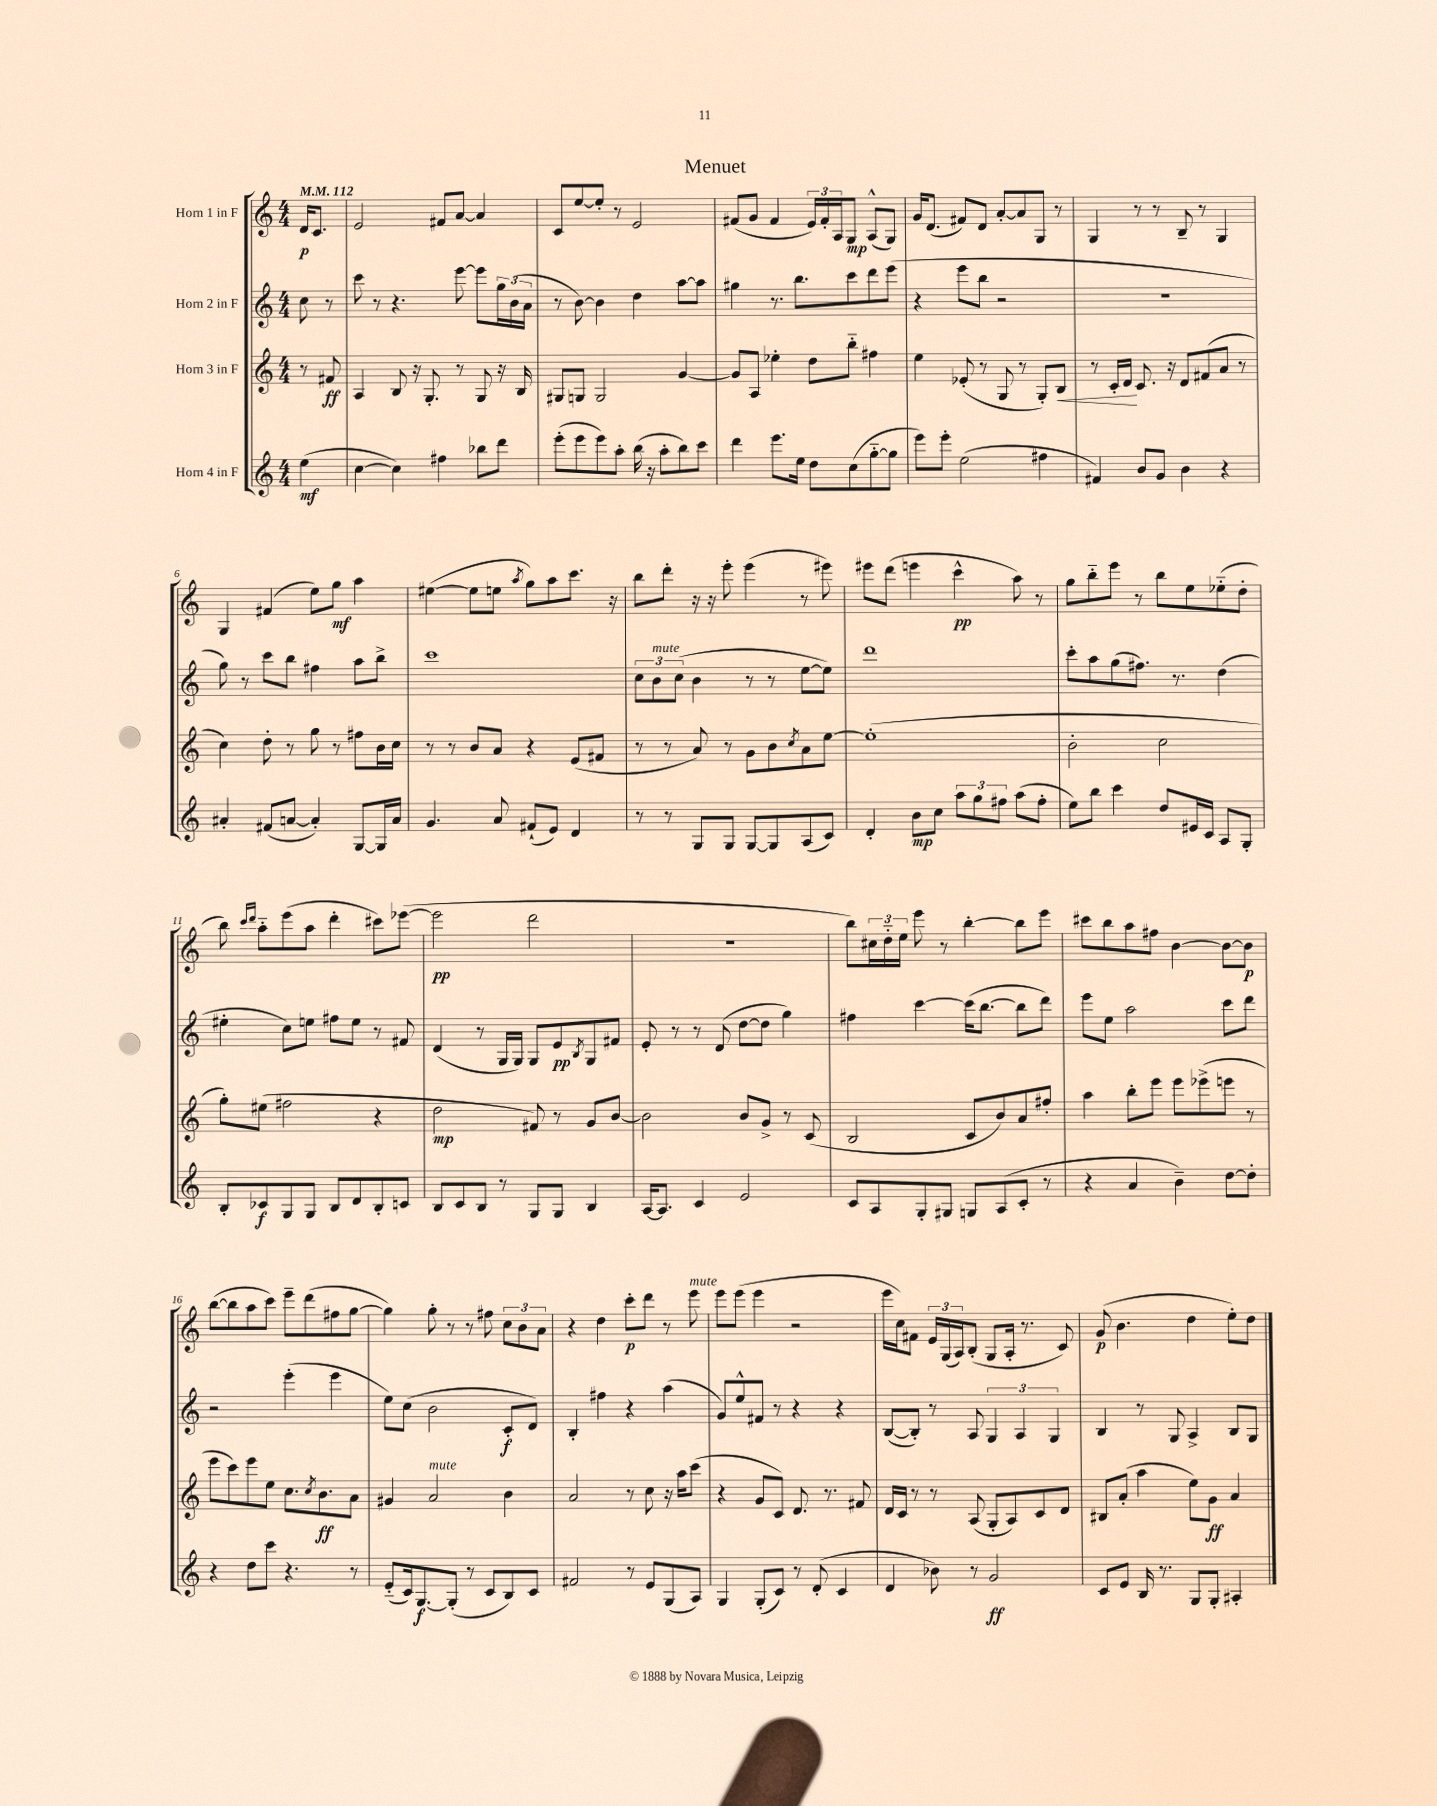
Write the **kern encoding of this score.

**kern	**kern	**kern	**kern
*staff4	*staff3	*staff2	*staff1
*clefG2	*clefG2	*clefG2	*clefG2
*k[]	*k[]	*k[]	*k[]
*M4/4	*M4/4	*M4/4	*M4/4
*MM112	*MM112	*MM112	*MM112
(4ee	8r	8cc	16d
.	.	.	8.c
.	8f#	8r	.
=	=	=	=
[4cc	4A	8ccc	2e
.	.	8r	.
4cc])	8B	4.r	.
.	16r	.	.
.	8.G'	.	.
4ff#	.	.	8f#
.	8r	[8eee	[8a
8bb-	8G	8eee]	4a]
8ddd	16r	24gg	.
.	.	(24b	.
.	16B	.	.
.	.	24a	.
=	=	=	=
(8eee'	8G#	8r	8c
8eee	8G	[8b)	[8ee
8eee)	2G	4b]	8ee']
8aa'	.	.	8r
(16bb	.	4dd	2e
16r	.	.	.
8aa'	.	.	.
8bb)	[4g	[8aa	.
8ccc	.	8aa]	.
=	=	=	=
4ddd	8g]	4gg#	(8f#
.	8A	.	8g
8.eee	4ee-'	8.r	4f#
16ee	.	8.bb	.
8dd	8dd	.	24e)
.	.	.	24f#'
.	.	.	24A
(8cc	8bb'~	8ccc	8G
[8gg'~	4ff#	8ddd	(8A^^
8gg]	.	(8eee	8G)
=	=	=	=
8eee)	4ee	4r	16g
.	.	.	(8.d
8eee'	.	.	.
(2ee	(8e-'	8eee	8f#)
.	8r	8bb	8d
.	8G	2r	[8a'
.	8r	.	8a]
4ff#	8G')	.	8G
.	8B	.	8r
=	=	=	=
4f#)	8r	1r	4G
.	16c'	.	.
.	16d	.	.
8b	8.c	.	8r
8g	.	.	8r
.	16r	.	.
4b	8d	.	8B~
.	(8f#	.	8r
4r	8a	.	4G
.	8r	.	.
=	=	=	=
4a#'	4cc)	8gg)	4G
.	.	8r	.
(8f#	8dd'	8ccc	(4f#
[8a	8r	8bb	.
4a'])	8gg	4ff#	8ee)
.	8r	.	8gg
[8G	8ff#	8aa	4aa
16G]	16b	8bb^	.
16a	16cc	.	.
=	=	=	=
4.g	8r	1ccc	([4ee#
.	8r	.	.
.	8b	.	8ee#]
8a	8a	.	8ee
.	.	.	8qaa
(8f#`	4r	.	8gg)
8e)	.	.	8aa
4d	(8e	.	8.ccc
.	8f#	.	.
.	.	.	16r
=	=	=	=
8r	8r	12cc	8bb
.	.	12b	.
8r	8r	.	8ddd'
.	.	(12cc	.
8G	8a)	4b	16r
.	.	.	16r
8G	8r	.	8eee'
[8G	8g	8r	(4eee
8G]	8b	8r	.
.	8qcc	.	.
(8A	8a	[8ee	8r
8c)	[8ee	8ee])	8eee#)
=	=	=	=
4d'	(1ee']	1ddd	8eee#
.	.	.	(8ddd
8b	.	.	4eee
8cc	.	.	.
12aa	.	.	4ccc^^
12gg	.	.	.
12ff#	.	.	.
(8aa	.	.	8aa)
8ff#'	.	.	8r
=	=	=	=
8ee)	2b'	8ccc'	8gg
8bb	.	8aa	8bb'~
4ccc	.	(8gg	8eee
.	.	8.ff#)	8r
8dd	2cc	.	8bb
.	.	8.r	.
16e#	.	.	8ee
16c	.	.	.
8A	.	(4dd	(8ee-'~
8G'	.	.	8dd'
=	=	=	=
8B'	8gg')	4ee#'	8bb)
.	.	.	16qqccc
.	.	.	16qqddd
8c-	(8ee#	.	8aa'~
8G	2ff#	8cc)	(8eee
8G	.	8ee	8aa
8B	.	8ff#	4ddd'
8d	.	8ee	.
8B'	4r	8r	8ccc#)
8c	.	8f#	([8eee-
=	=	=	=
8B	2dd	(4d	2eee-]
8c	.	.	.
8B	.	8r	.
8r	.	16G	.
.	.	16G)	.
8G	8f#)	8G	2ddd
8G	8r	8e	.
.	.	8qB	.
4B	8g	8G	.
.	[8b	8f#	.
=	=	=	=
[16A	2b]	8e'	1r
8.A]	.	.	.
.	.	8r	.
4c	.	8r	.
.	.	(8d	.
2e	8b	[8dd	.
.	8g^	8dd]	.
.	8r	4gg)	.
.	(8c	.	.
=	=	=	=
8c	2B	4ff#	8bb)
8A	.	.	24cc#
.	.	.	24dd'~
.	.	.	24ee
8G'	.	[4ccc	8eee
8G#	.	.	8r
8G	8c	(16ccc]	[4bb'
.	.	[8.bb	.
(8A	8b)	.	.
8c'	8a	8bb]	8bb]
8r	8ff#'	8ddd)	8eee
=	=	=	=
4r	4aa	8eee	8ccc#
.	.	8ee	8bb
4a	8bb'	2aa	8aa
.	8eee	.	8ff#
4b~)	8eee	.	[4b
.	(8eee-^	.	.
[8dd	8eee	8ccc	8b_
8dd']	8r	8ddd	8b]
=	=	=	=
4r	8eee	2r	([8bb
.	8ccc)	.	8bb]
8dd	8eee	.	8aa
8ccc	8ee	.	8ccc)
4.r	8.cc	(4eee'	8eee~
.	.	.	(8ddd
.	8qcc	.	.
.	8.b	.	.
.	.	4eee	8ff#
8r	8a	.	[8gg
=	=	=	=
(8e'~	4g#	8ee)	4gg])
16c)	.	(8cc	.
[8.G	.	.	.
.	2a	2b	8gg'
(8G']	.	.	8r
8r	.	.	8r
8c	.	.	8ff#
8B)	4b	8c'	12cc
.	.	.	12b
8c	.	8d)	.
.	.	.	12a
=	=	=	=
2f#	2a	4B'	4r
.	.	4ff#	4dd
8r	8r	4r	8ccc'
8e	8cc	.	8ddd
(8G	16r	(4aa	8r
.	16aa	.	.
8A)	(8ccc	.	8eee
=	=	=	=
4G	4r	8g)	8eee
.	.	8ee^^	(8eee
(8G'	8g	8f#	4eee
8c)	8c)	8r	.
8r	8.d	4r	2r
(8d'	.	.	.
.	8.r	.	.
4c	.	4r	.
.	8f#	.	.
=	=	=	=
4d	16d	([8B	16eee
.	16c	.	16cc)
.	8r	8B'])	8f#
8b-)	8r	8r	24e
.	.	.	(24G
.	.	.	24A)
8r	(8A	8A	(8B'
2g	8G'	6G	8G
.	8A)	.	16A'
.	.	6A	.
.	.	.	8.r
.	8c	.	.
.	.	6G	.
.	8d	.	8c)
=	=	=	=
8c	8B#	4B	(8g
8e	(8a'	.	4.b
16B	4aa	8r	.
8.r	.	.	.
.	.	8G	.
8G	8ee)	4A^	4dd
8G'	8g	.	.
4A#'	4a	8B	8ee')
.	.	8G	8dd
==	==	==	==
*-	*-	*-	*-
